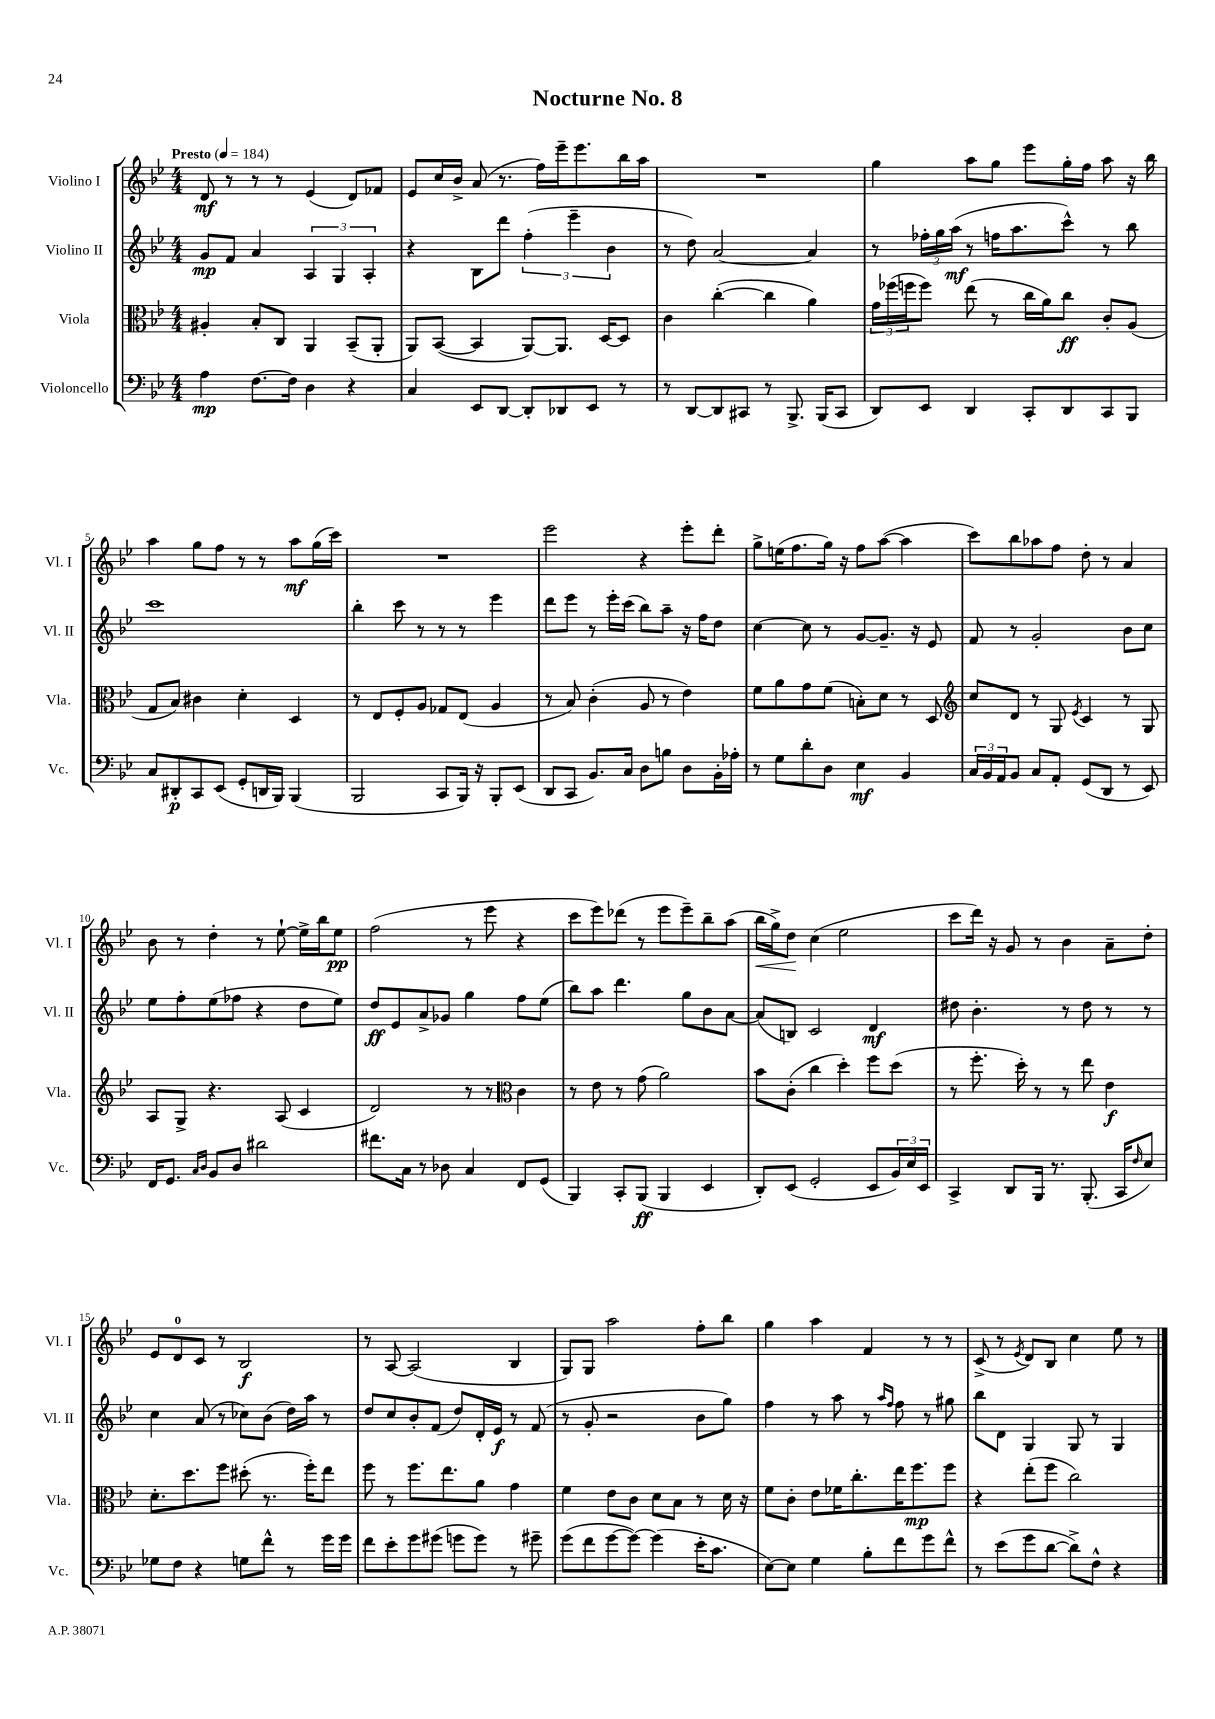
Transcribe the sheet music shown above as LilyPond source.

\header { title = "Nocturne No. 8" }
<<
\new StaffGroup <<
\new Staff = "s0" \with { instrumentName = "Violino I" shortInstrumentName = "Vl. I" } {
    \clef treble \key bes \major \numericTimeSignature \time 4/4 \tempo "Presto" 4 = 184
    d'8\mf r8 r8 r8 ees'4( d'8) fes'8 |
    ees'8 c''16 bes'16-> a'8( r8. f''16) ees'''16-- ees'''8. bes''16 a''16 |
    R1 |
    g''4 a''8 g''8 ees'''8 g''16-. f''16 a''8 r16 bes''16 |
    a''4 g''8 f''8 r8 r8 a''8\mf g''16( c'''16) |
    R1 |
    ees'''2 r4 ees'''8-. d'''8-. |
    g''8-> e''16( f''8. g''16) r16 f''8 a''8~( a''4 |
    c'''8) bes''8 aes''8 f''8 d''8-. r8 a'4 |
    bes'8 r8 d''4-. r8 ees''8~-! ees''16-> bes''16 ees''8\pp |
    f''2( r8 ees'''8 r4 |
    c'''8 ees'''8) des'''8( r8 ees'''8 ees'''8--) bes''8-- a''8( |
    bes''16\< g''16->) d''8\! c''4( ees''2 |
    c'''8 d'''16) r16 g'8 r8 bes'4 a'8-- d''8-. |
    ees'8 d'8-0 c'8 r8 bes2\f |
    r8 a8~ a2( bes4 |
    g8) g8 a''2 f''8-. bes''8 |
    g''4 a''4 f'4 r8 r8 |
    c'8->( r8 \acciaccatura { ees'8 } d'8) bes8 c''4 ees''8 r8 \bar "|." |
}
\new Staff = "s1" \with { instrumentName = "Violino II" shortInstrumentName = "Vl. II" } {
    \clef treble \key bes \major \numericTimeSignature \time 4/4
    g'8\mp f'8 a'4 \tuplet 3/2 { a4 g4 a4-. } |
    r4 bes8 d'''8 \tuplet 3/2 { f''4-.( ees'''4-- bes'4 } |
    r8 d''8) a'2~ a'4 |
    r8 \tuplet 3/2 { fes''16-. g''16 a''16\mf( } r8 f''16 a''8. c'''8-^) r8 bes''8 |
    c'''1 |
    bes''4-. c'''8 r8 r8 r8 ees'''4 |
    d'''8 ees'''8 r8 ees'''16-. c'''16( bes''8) a''8-- r16 f''16 d''8 |
    c''4~ c''8 r8 g'8~ g'8.-- r16 ees'8 |
    f'8 r8 g'2-. bes'8 c''8 |
    ees''8 f''8-. ees''8( fes''8 r4 d''8 ees''8) |
    d''8\ff ees'8 a'8-> ges'8 g''4 f''8 ees''8( |
    bes''8) a''8 d'''4. g''8 bes'8 a'8~ |
    a'8( b8) c'2 d'4\mf |
    dis''8 bes'4.-. r8 dis''8 r8 r8 |
    c''4 a'8( r8 ces''8) bes'8( d''16) a''16 r8 |
    d''8 c''8 bes'8-. f'8( d''8) d'16-. ees'16\f r8 f'8( |
    r8 g'8-. r2 bes'8 g''8) |
    f''4 r8 a''8 r8 \grace { a''16 f''16 } f''8 r8 gis''8 |
    bes''8 d'8 g4 g8 r8 g4 \bar "|." |
}
\new Staff = "s2" \with { instrumentName = "Viola" shortInstrumentName = "Vla." } {
    \clef alto \key bes \major \numericTimeSignature \time 4/4
    ais4-. bes8-. c8 a,4 bes,8--( a,8-. |
    a,8) bes,8~( bes,4 a,8~) a,8. d16~ d8 |
    c'4 c''4~-.( c''4 a'4) |
    \tuplet 3/2 { g'16 fes''16( f''16 } f''8) ees''8( r8 c''16 a'16) c''8\ff c'8-. a8( |
    g8 bes8) cis'4 d'4-. d4 |
    r8 ees8 f8-. a8 ges8 ees8( a4 |
    r8 bes8) c'4-.( a8 r8 ees'4) |
    f'8 a'8 g'8 f'8( b8-.) d'8 r8 d8 |
    \clef treble c''8 d'8 r8 g8 \acciaccatura { ees'8 } c'4 r8 g8 |
    a8 g8-> r4. a8( c'4 |
    d'2) r8 r8 \clef alto c'4 |
    r8 ees'8 r8 g'8( a'2) |
    bes'8 c'8-.( c''4 d''4-.) f''8 d''8( |
    r8 f''8.-. d''16-.) r8 r8 ees''8 ees'4\f |
    d'8.-. d''8. f''8 dis''8-.( r8. f''16-.) ees''8 |
    f''8 r8 f''8. ees''8. a'8 g'4 |
    f'4 ees'8 c'8 d'8 bes8 r8 d'16 r16 |
    f'8 c'8-. ees'8 fes'16 c''8.-. ees''16 f''8.\mp f''8 |
    r4 ees''8-.( f''8 c''2) \bar "|." |
}
\new Staff = "s3" \with { instrumentName = "Violoncello" shortInstrumentName = "Vc." } {
    \clef bass \key bes \major \numericTimeSignature \time 4/4
    a4\mp f8.~ f16 d4 r4 |
    c4 ees,8 d,8~ d,8-. des,8 ees,8 r8 |
    r8 d,8~ d,8 cis,8 r8 bes,,8.-> bes,,16( cis,8 |
    d,8) ees,8 d,4 c,8-. d,8 c,8 bes,,8 |
    c8 dis,8-.\p c,8 ees,8( g,8-. d,16 bes,,16) bes,,4( |
    bes,,2 c,8 bes,,16) r16 bes,,8-. ees,8( |
    d,8 c,8 bes,8.) c16 d8 b8 d8 bes,16-. aes16-. |
    r8 g8 d'8-. d8 ees4\mf bes,4 |
    \tuplet 3/2 { c16 bes,16 a,16 } bes,8 c8 a,8-. g,8( d,8 r8 ees,8) |
    f,16 g,8. \grace { c16 d16 } bes,8 d8 dis'2 |
    fis'8. c16 r8 des8 c4 f,8 g,8( |
    bes,,4) c,8-. bes,,8\ff( bes,,4 ees,4 |
    d,8-.) ees,8( g,2-. ees,8 \tuplet 3/2 { bes,16) ees16 ees,16 } |
    c,4-> d,8 bes,,16 r8. bes,,8.-.( c,16 \grace { f16 } ees8) |
    ges8 f8 r4 g8 f'8-^ r8 g'16 g'16 |
    f'8 ees'8-. g'8 gis'8( g'8 g'8) r8 gis'8-- |
    g'8( f'8 g'8~ g'8~) g'4( ees'16-. c'8. |
    ees8~) ees8 g4 bes8-. f'8 g'8 f'8-^ |
    r8 ees'8( g'8 d'8~ d'8->) f8-^ r4 \bar "|." |
}
>>
>>
